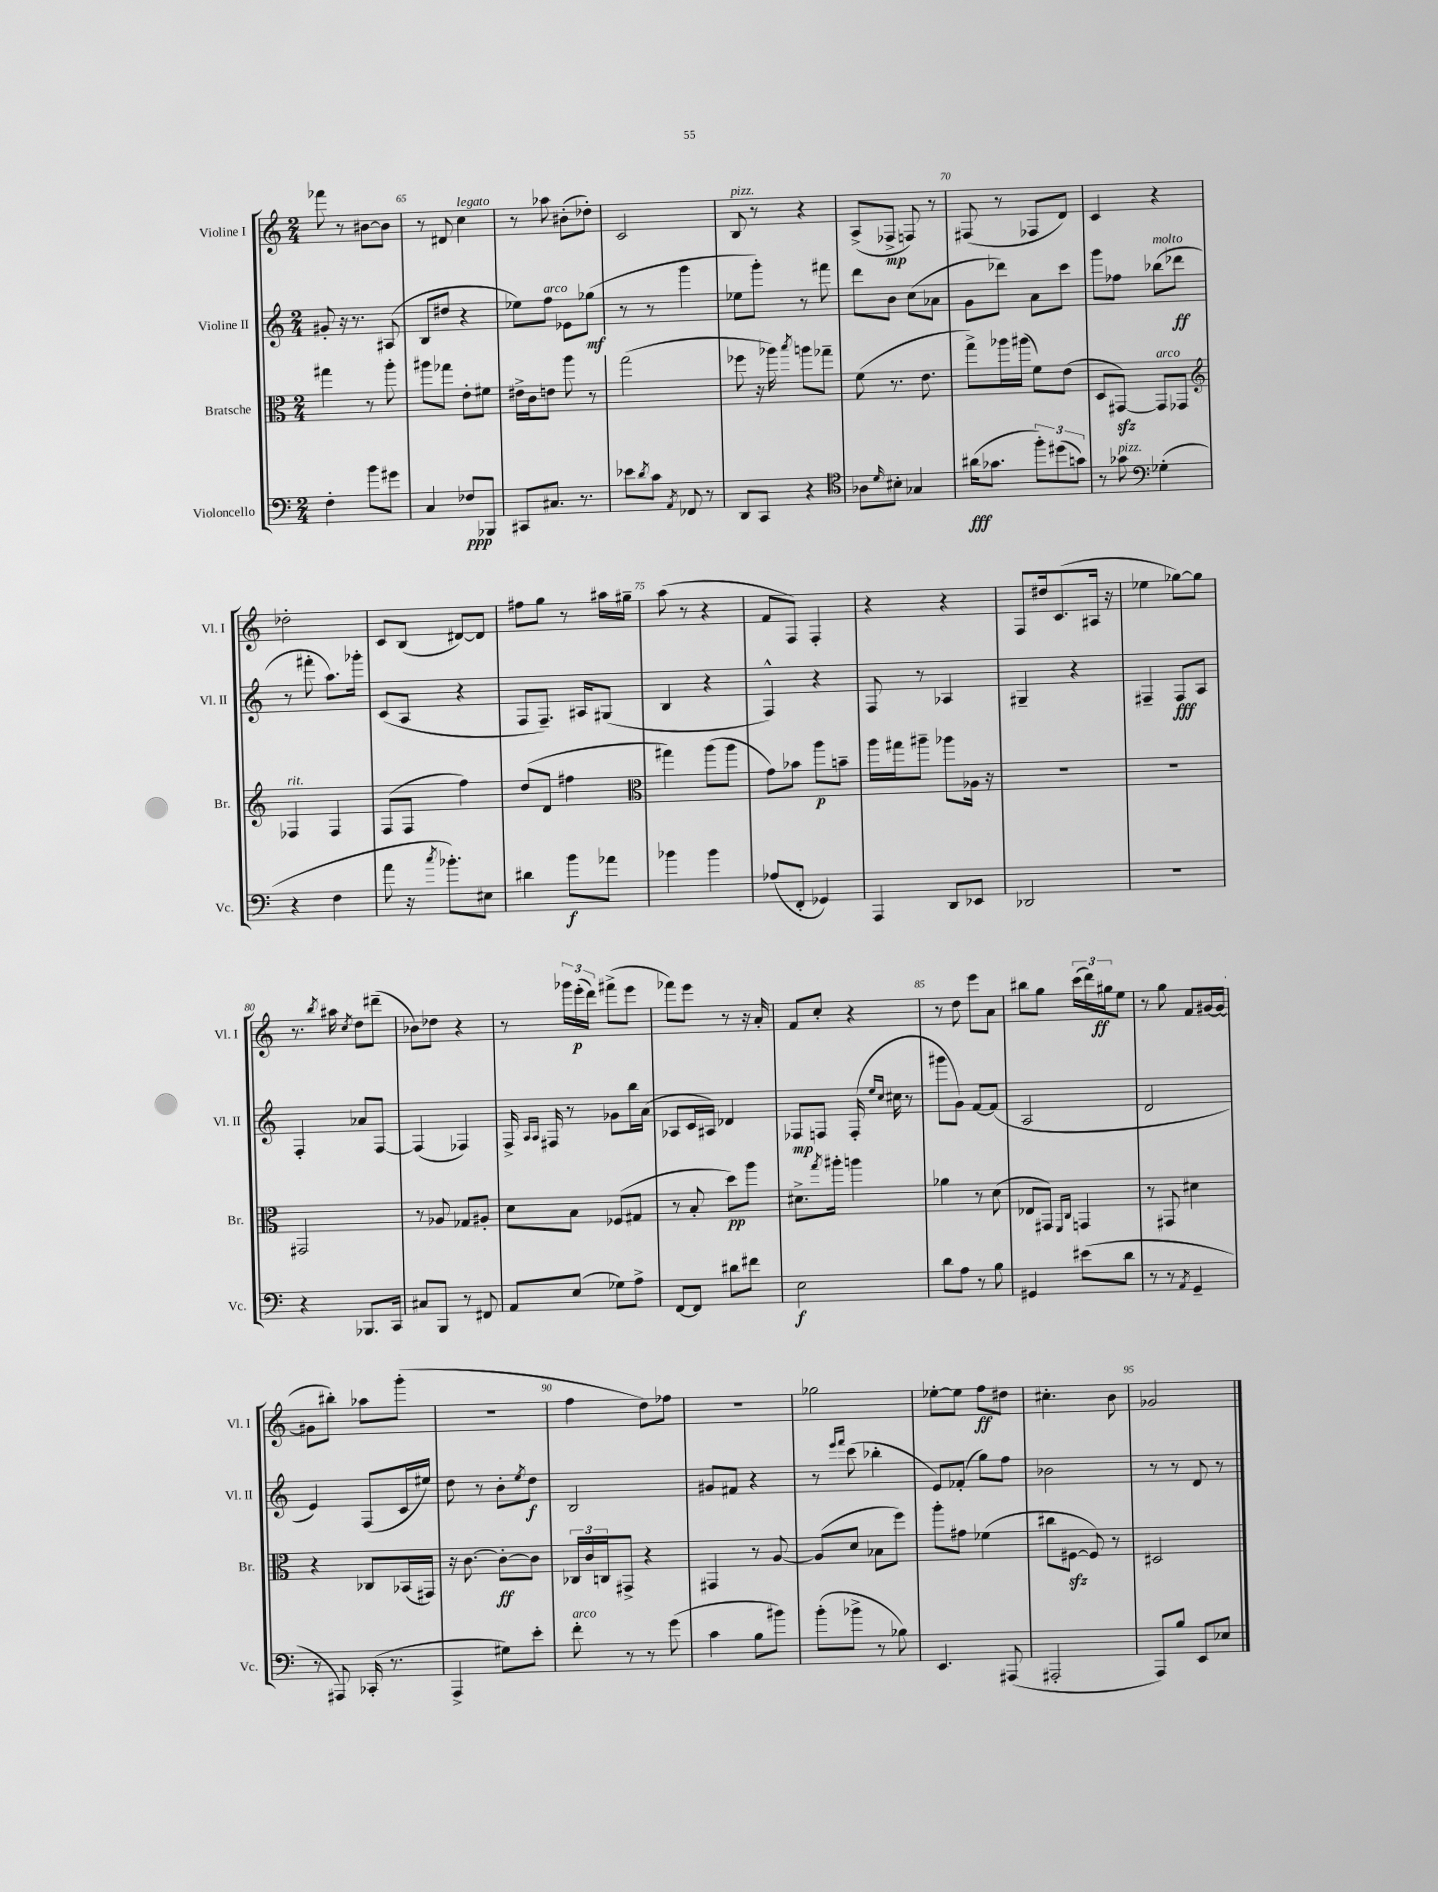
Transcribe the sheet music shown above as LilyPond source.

<<
\new StaffGroup <<
\new Staff = "s0" \with { instrumentName = "Violine I" shortInstrumentName = "Vl. I" } {
    \clef treble \key c \major \numericTimeSignature \time 2/4
    fes'''8 r8 bis'8~ bis'8 |
    r8 dis'8 c''4^\markup { \italic "legato" } |
    r8 aes''8 bis'8-.( des''8-.) |
    c'2 |
    b8^\markup { \italic "pizz." } r8 r4 |
    a8->( fes8->\mp f8) r8 |
    fis8( r8 fes8 d'8) |
    c'4 r4 |
    des''2-. |
    c'8 b8( dis'8~) dis'8 |
    fis''8 g''8 r8 ais''16 gis''16-- |
    a''8( r8 r4 |
    f'8 f8) f4-. |
    r4 r4 |
    f8 dis''16 c'8.( ais16 r16 |
    ees''4 ges''8~) ges''8 |
    r8. \acciaccatura { b''8 } ais''16 \acciaccatura { c''8 } d''8 dis'''8--( |
    bes'8) des''8 r4 |
    r8 \tuplet 3/2 { ges'''16 e'''16-.\p( d'''16) } fis'''8->( e'''8 |
    fes'''8) e'''8 r8 r16 a'16-. |
    f'8 c''8-. r4 |
    r8 d''8 e'''8 a'8 |
    bis''8 g''8 \tuplet 3/2 { c'''16( d'''16) gis''16\ff } e''8 |
    r8 g''8 f'8 gis'16~ gis'16~( |
    gis'8 bis''8-.) aes''8 g'''8-.( |
    r2 |
    f''4 d''8) fes''8 |
    r2 |
    ges''2 |
    ees''8~-. ees''8 f''8\ff dis''8 |
    cis''4.-. b'8 |
    ges'2 \bar "|." |
}
\new Staff = "s1" \with { instrumentName = "Violine II" shortInstrumentName = "Vl. II" } {
    \clef treble \key c \major \numericTimeSignature \time 2/4
    gis'8-. r16 r8. ais8( |
    b8 dis''8 r4 |
    ees''8) f''8^\markup { \italic "arco" } ees'8 ges''8\mf( |
    r8 r8 g'''4 |
    ees''8 g'''8-.) r8 fis'''8 |
    d'''8 b'8 c''8( aes'8 |
    g'8 des'''8) a'8 c'''8 |
    g'''8 fes''8 bes''8^\markup { \italic "molto" }( des'''8\ff |
    r8 fis'''8-. a''8.) ges'''16-. |
    c'8( a8 r4 |
    f8 f8.--) ais16 gis8( |
    b4 r4 |
    f4-^) r4 |
    f8 r8 aes4 |
    gis4-- r4 |
    fis4-- fis8\fff a8 |
    f4-. aes'8 f8~ |
    f4( fes4) |
    f16-> \grace { a16 a16 } fis16 r8 ges'8 b''16 a'16( |
    aes8 c'16 ais16) des'4 |
    fes8\mp f8 f16-.( \grace { e''16 c''16 } cis''16 r8 |
    gis'''8 g'8) f'8~ f'8( |
    a2 |
    d'2 |
    e'4) f8( c'16 eis''16) |
    d''8 r8 b'8-. \acciaccatura { e''8 } d''8\f |
    b2 |
    gis'8 fis'8 r4 |
    r8 \grace { e'''16 f'''16 } c'''8( bes''4-. |
    e'8) fes'8-.( g''8) f''8 |
    bes'2 |
    r8 r8 d'8 r8 \bar "|." |
}
\new Staff = "s2" \with { instrumentName = "Bratsche" shortInstrumentName = "Br." } {
    \clef alto \key c \major \numericTimeSignature \time 2/4
    gis''4 r8 a''8-. |
    ais''8 ges''8 e'8-. fis'8 |
    eis'16-> c'16 e'8 a''8 r8 |
    g''2( |
    fes''8 r16 aes''16) \acciaccatura { b''8 } a''8 ges''8-- |
    f'8( r8. e'8. |
    g''8->) aes''16 ais''16( f'8) e'8( |
    d8 gis,8~\sfz) gis,8^\markup { \italic "arco" } ges,8 |
    \clef treble fes4^\markup { \italic "rit." } fes4 |
    f8( f8 f''4) |
    d''8( d'8 fis''4 |
    \clef alto gis''4) a''8( a''8 |
    g'8) bes'8 a''8\p b'8-- |
    a''16 gis''16 ais''8-- aes''8 aes16 r16 |
    R2 |
    R2 |
    gis,2 |
    r8 aes8 ges8 ais8-. |
    d'8 b8 fes8( gis8 |
    r8 b8-. d''8\pp) a''8 |
    dis'8.-> \acciaccatura { g''8 } ais''16-. a''4 |
    aes'4 r8 d'8( |
    ees8 gis,8) \grace { f,16 c16 } g,4 |
    r8 gis,8 dis'4 |
    r4 ces8 bes,16( gis,16) |
    r16 c'8.~ c'8~-.\ff c'8 |
    \tuplet 3/2 { ces16 c'16 c16 } gis,8-> r4 |
    gis,4 r8 a8~ |
    a8( d'8 bes8 f''8) |
    a''8-. gis'8 fes'4( |
    cis''8 fis8~\sfz fis8) r8 |
    dis2 \bar "|." |
}
\new Staff = "s3" \with { instrumentName = "Violoncello" shortInstrumentName = "Vc." } {
    \clef bass \key c \major \numericTimeSignature \time 2/4
    f4-. b'8 gis'8 |
    c4 fes8\ppp bes,,8 |
    cis,8 cis8. r8. |
    ees'8 \acciaccatura { d'8 } c'8 \acciaccatura { a,8 } fes,8 r8 |
    d,8 c,8 r4 |
    \clef tenor aes8 \grace { d'16 } bis8-. ges4 |
    ais'16\fff( ges'8. \tuplet 3/2 { f''8-.) dis''8( g'8) } |
    r8 ges'8^\markup { \italic "pizz." } \clef bass ges4-.( |
    r4 f4 |
    a'8 r16 \acciaccatura { c''8 } bes'8.-.) eis8 |
    dis'4 b'8\f aes'8 |
    bes'4 bes'4 |
    aes8( f,8-. ges,4) |
    a,,4 d,8 ees,8 |
    des,2 |
    R2 |
    r4 bes,,8. c,16 |
    cis8 b,,8 r8 fis,8 |
    a,8 e8( ges8) a8-> |
    f,8~ f,8 dis'8 fis'8 |
    e2\f |
    d'8 a8 r8 b8 |
    gis,4 eis'8( d'8 |
    r8 r8 \acciaccatura { a,8 } g,4-- |
    r8 ais,,8) ces,16-.( r8. |
    a,,4-> gis8) e'8-. |
    f'8-.^\markup { \italic "arco" } r8 r8 g'8( |
    c'4 b8 bis'8) |
    b'8-.( bes'8-> r8 bes8) |
    e,4. ais,,8( |
    ais,,2-. |
    a,,8) b8 e,8 ees8 \bar "|." |
}
>>
>>
\layout { \context { \Score currentBarNumber = #64 \override BarNumber.break-visibility = ##(#f #t #t) barNumberVisibility = #(every-nth-bar-number-visible 5) } }
